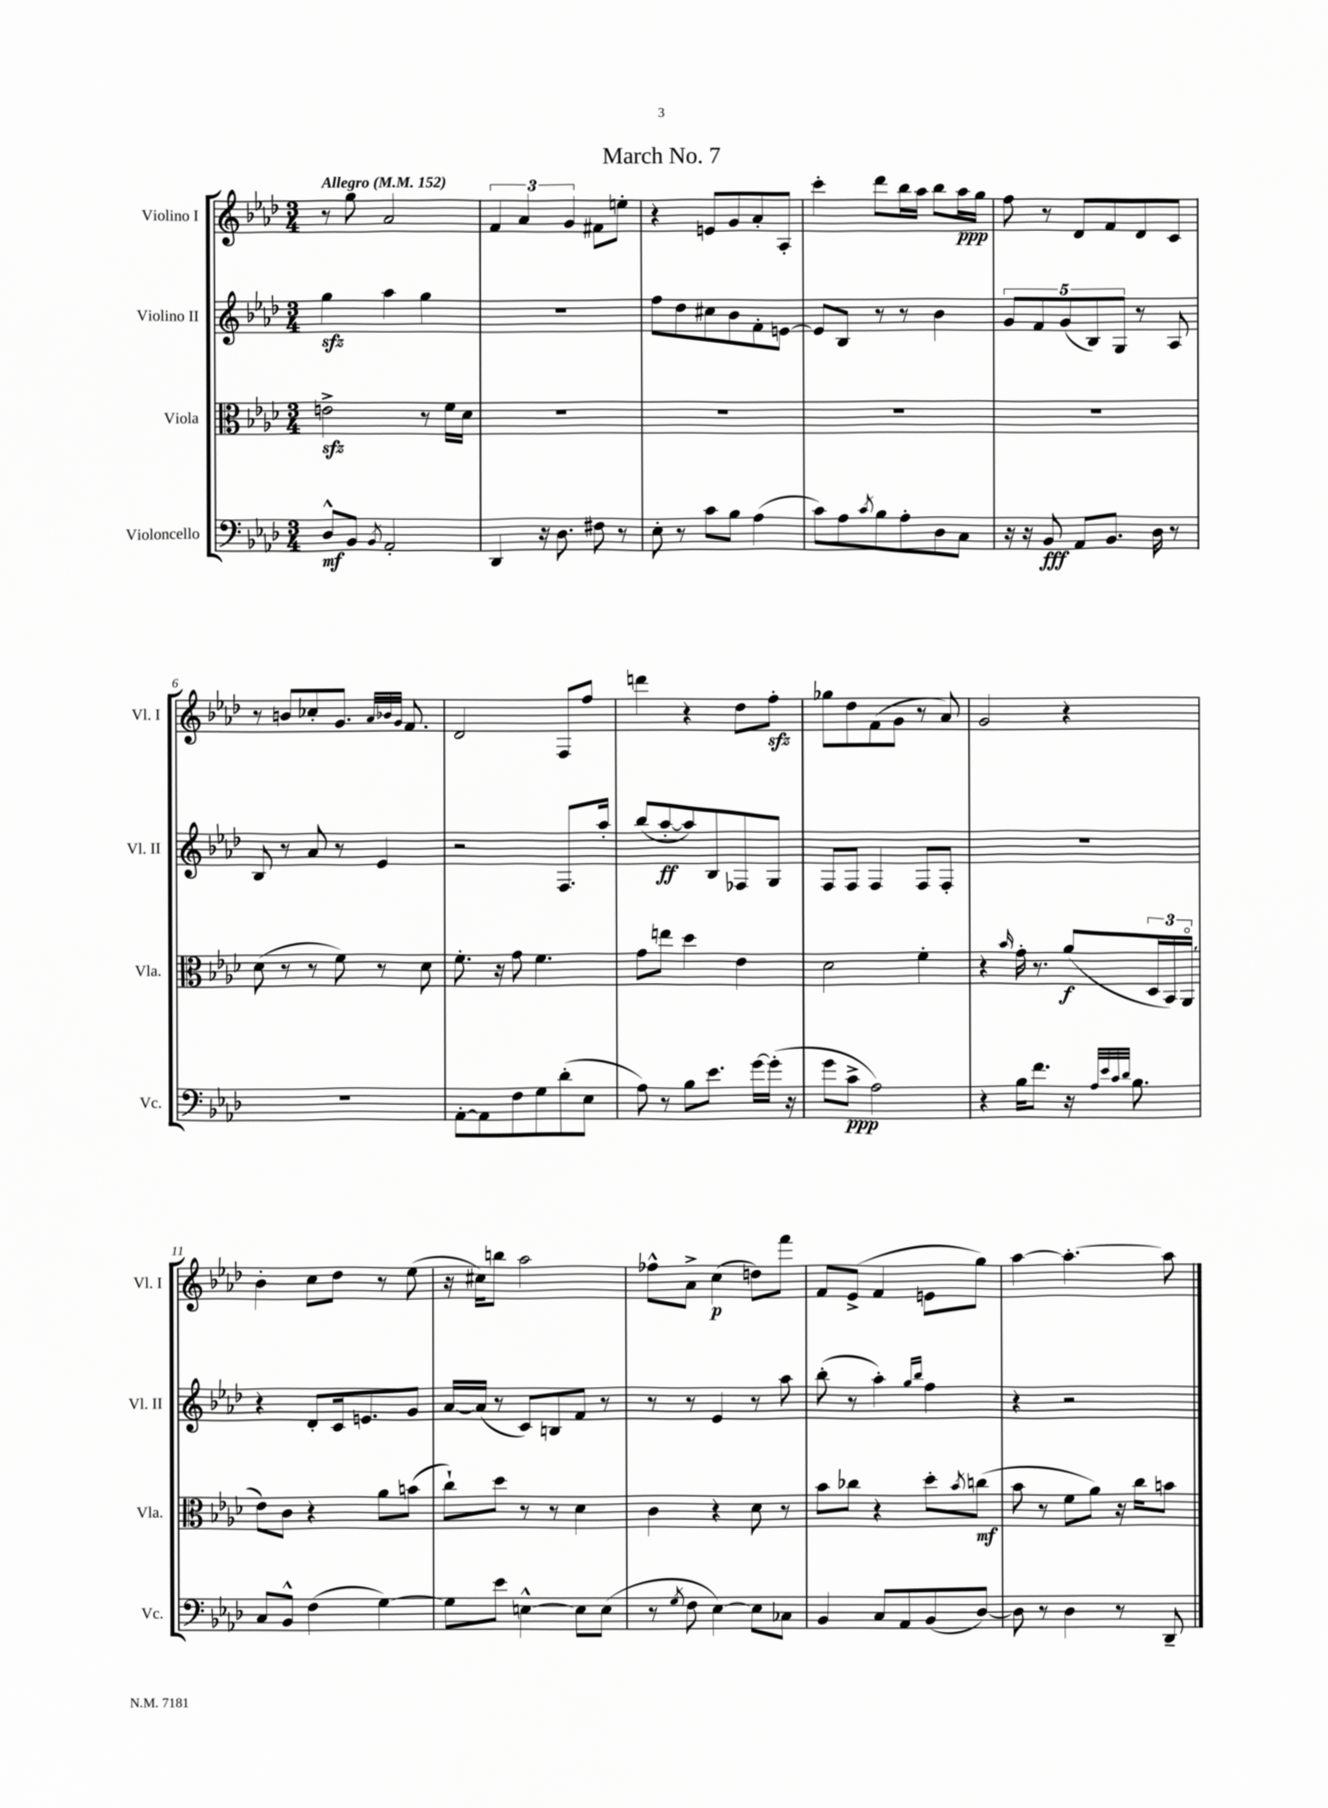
\header { title = "March No. 7" }
<<
\new StaffGroup <<
\new Staff = "s0" \with { instrumentName = "Violino I" shortInstrumentName = "Vl. I" } {
    \clef treble \key aes \major \numericTimeSignature \time 3/4 \tempo "Allegro" 4 = 152
    r8 g''8 aes'2 |
    \tuplet 3/2 { f'4 aes'4 g'4 } fis'8 e''8-. |
    r4 e'8 g'8 aes'8-. aes8-. |
    c'''4-. des'''8 bes''16 aes''16 bes''8 aes''16\ppp g''16 |
    f''8 r8 des'8 f'8 des'8 c'8 |
    r8 b'8 ces''8-. g'8. \grace { aes'32 bes'32 g'32 } f'8. |
    des'2 f8 f''8 |
    d'''4 r4 des''8 f''8-.\sfz |
    ges''8 des''8 f'8( g'8 r8 aes'8) |
    g'2 r4 |
    bes'4-. c''8 des''8 r8 ees''8( |
    r16 cis''16) b''8 aes''2 |
    fes''8-^ aes'8-> c''4\p( d''8) f'''8 |
    f'8 ees'8->( f'4 e'8 g''8) |
    aes''4~ aes''4.~-. aes''8 \bar "|." |
}
\new Staff = "s1" \with { instrumentName = "Violino II" shortInstrumentName = "Vl. II" } {
    \clef treble \key aes \major \numericTimeSignature \time 3/4
    g''4\sfz aes''4 g''4 |
    R2. |
    f''8 des''8 cis''8 bes'8 f'8-. e'8~ |
    e'8 bes8 r8 r8 bes'4 |
    \tuplet 5/4 { g'8 f'8 g'8( bes8) g8 } r8 aes8 |
    bes8 r8 aes'8 r8 ees'4 |
    r2 f8. aes''16-. |
    bes''8( aes''8~-.\ff aes''8) bes8 fes8 g8 |
    f8 f8 f4 f8 f8-. |
    R2. |
    r4 des'8-. c'16 e'8. g'8 |
    aes'16~ aes'16( r8 c'8) b8 f'8 r8 |
    r8 r8 ees'4 r8 aes''8 |
    bes''8-.( r8 aes''4-.) \grace { g''16 bes''16 } f''4 |
    r4 r2 \bar "|." |
}
\new Staff = "s2" \with { instrumentName = "Viola" shortInstrumentName = "Vla." } {
    \clef alto \key aes \major \numericTimeSignature \time 3/4
    e'2->\sfz r8 f'16 des'16 |
    R2. |
    R2. |
    R2. |
    R2. |
    des'8( r8 r8 f'8) r8 des'8 |
    f'8.-. r16 g'8 f'4. |
    g'8 e''8 des''4 ees'4 |
    des'2 f'4-. |
    r4 \grace { bes'16 } g'16-. r8. aes'8\f( \tuplet 3/2 { des16 bes,16) aes,16\flageolet( } |
    ees'8) c'8 r4 aes'8 b'8( |
    c''8-!) des''8 r8 r8 des'4 |
    c'4 r4 des'8 r8 |
    bes'8 ces''8 r4 des''8-. \acciaccatura { bes'8 } c''8\mf( |
    bes'8 r8 f'8 aes'8) r16 c''16 b'8 \bar "|." |
}
\new Staff = "s3" \with { instrumentName = "Violoncello" shortInstrumentName = "Vc." } {
    \clef bass \key aes \major \numericTimeSignature \time 3/4
    des8-^\mf bes,8 \acciaccatura { bes,8 } aes,2-. |
    des,4 r16 des8. fis8 r8 |
    ees8-. r8 c'8 bes8 aes4( |
    c'8) aes8 \acciaccatura { c'8 } bes8 aes8-. des8 c8 |
    r16 r16 bes,8\fff aes,8 bes,8. des16 r8 |
    R2. |
    aes,8~-. aes,8 f8 g8 des'8-.( ees8 |
    aes8) r8 bes8 ees'8. g'16~ g'16-.( r16 |
    g'8 c'8->\ppp aes2) |
    r4 bes16 f'8. r16 \grace { aes32 ees'32 c'32 des'32 } bes8. |
    c8 bes,8-^ f4( g4~) |
    g8 ees'8 e4~-^ e8 e8( |
    r8 \acciaccatura { g8 } f8 ees4~) ees8 ces8 |
    bes,4 c8 aes,8 bes,8( des8~) |
    des8 r8 des4 r8 des,8-- \bar "|." |
}
>>
>>
